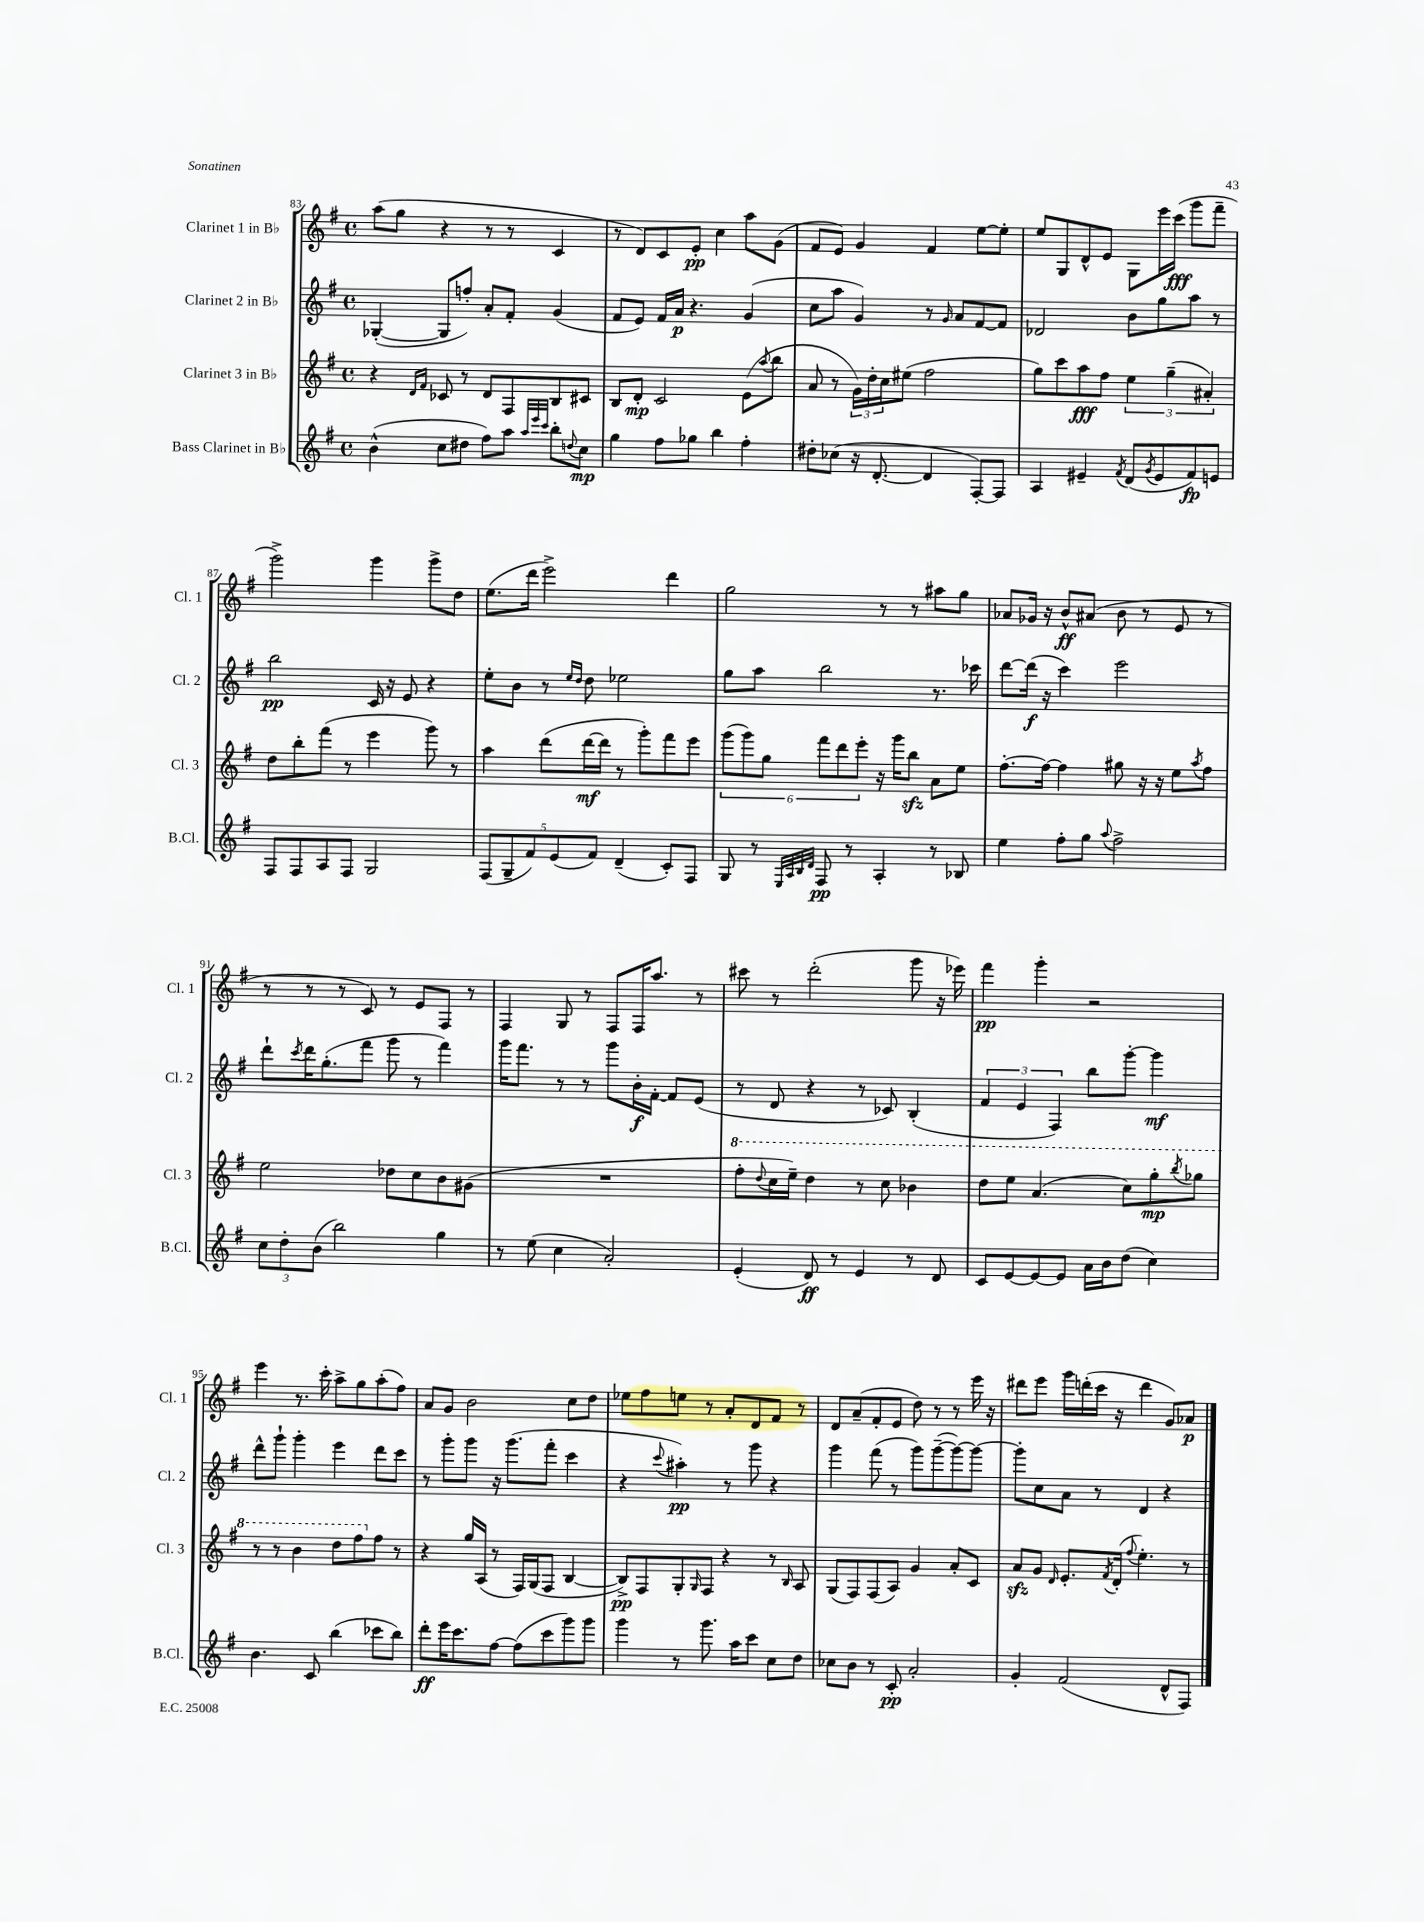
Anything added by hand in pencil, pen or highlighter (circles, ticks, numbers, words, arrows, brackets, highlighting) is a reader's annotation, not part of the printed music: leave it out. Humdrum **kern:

**kern	**kern	**kern	**kern
*staff4	*staff3	*staff2	*staff1
*clefG2	*clefG2	*clefG2	*clefG2
*k[f#]	*k[f#]	*k[f#]	*k[f#]
*M4/4	*M4/4	*M4/4	*M4/4
*met(c)	*met(c)	*met(c)	*met(c)
(4b^^\	4r	([4G-'/	(8aa\L
.	.	.	8gg\J
.	16qqd/LL	.	.
.	16qqf#/JJ	.	.
8cc\L	8c-/	8G-/]L	4r
8dd#\J	8r	8ff'/J)	.
8ff#\L)	8d/L	8a'/L	8r
8aa\J	8F#/	8f#'/J	8r
32qqaa/LLL	.	.	.
32qqeee/	.	.	.
32qqccc/JJJ	.	.	.
8bb'\L	8B/	(4g/	4c/
8qqdd/	.	.	.
8cc\J	8c#/J	.	.
=	=	=	=
4gg\	8B/L	8f#/L	8r
.	8d'/J	8e/J)	8d/L)
8ff#\L	2c/	16f#/LL	8c/
.	.	16a/JJ	.
8gg-\J	.	4.r	8e'/J
4bb\	.	.	4cc\
4ff#'\	(8e\L	(4g/	8aa\L
.	8qaa/	.	.
.	8bb\J	.	(8g\J
=	=	=	=
8dd#'\L	8a/	8cc\L	8f#/L
(8cc-\J	8r	8aa\J	8e/J)
16r	24g\LL)	4g/)	4g/
.	24dd'\	.	.
[8.d'/	.	.	.
.	24cc\J	.	.
.	(8ee#\J	.	.
4d/]	2ff#\	8r	4f#/
.	.	16qqg/	.
.	.	8a/L	.
[8F#'/L)	.	[8f#/	[8ee\L
8F#/]J	.	8f#/]J	8ee'\]J
=	=	=	=
4A/	8gg\L)	2d-/	8ee/L
.	8ccc\	.	8G/
4e#~/	8aa\	.	8d^^/
.	8ff#\J	.	8e/J
8qf#/	.	.	.
(8d/L	6ee\	8b\L	8G\L
8qg/	.	.	.
8e#/	.	8gg\	16eee\L
.	(6gg~\	.	.
.	.	.	(16ccc\JJ
8f#/)	.	8aa\J	8ggg\L
.	6a#'/)	.	.
8e/J	.	8r	8fff#~\J
=	=	=	=
8F#/L	8dd\L	2bb\	2ggg^\)
8F#/	8bb'\	.	.
8A/	(8fff#\J	.	.
8F#/J	8r	.	.
2G/	4eee\	16c/	4ggg\
.	.	16r	.
.	.	8e/	.
.	8ggg\)	4r	8ggg^\L
.	8r	.	8dd\J
=	=	=	=
(10F#/L	4aa\	8ee'\L	(8.ee\L
10G~/	.	.	.
.	.	8b\J	.
.	.	.	16ddd\Jk
10f#/)	.	.	.
.	(8ddd\L	8r	2eee^\)
(10e/	.	.	.
.	.	16qqee/LL	.
.	.	16qqdd/JJ	.
.	[16ddd\L	8dd\	.
10f#/J)	.	.	.
.	16ddd\]JJ	.	.
(4d~/	8r	2ee-\	.
.	8ggg'\L)	.	.
8c'/L)	8fff#\	.	4ddd\
8F#/J	8eee\J	.	.
=	=	=	=
8G/	(12ggg\L	8gg\L	2gg\
.	12ggg\)	.	.
8r	.	8aa\J	.
.	12gg\J	.	.
32qqE/LLL	.	.	.
32qqA/	.	.	.
32qqB/	.	.	.
32qqd/JJJ	.	.	.
8F#/	12fff#\L	2bb\	.
.	12ddd\	.	.
8r	.	.	.
.	12eee'\J	.	.
4A'/	16r	.	8r
.	16ggg\LK	.	.
.	8bb\J	.	8r
8r	8a\L	8.r	8aa#\L
8B-/	8ee\J	.	8gg\J
.	.	16ccc-\	.
=	=	=	=
4ee\	[8.ff#'\L	[8ddd\L	8a-/L
.	.	(16ddd\]Jk	16g-/Jk
.	16ff#\_Jk	16r	16r
8ff#'\L	4ff#\]	4ccc\)	8b^^/L
8gg\J	.	.	(8a#/J
8qqaa/	.	.	.
2ff#^\	8gg#\	2eee\	8b\
.	16r	.	8r
.	16r	.	.
.	8ee\L	.	8e/
.	8qaa/	.	.
.	8ff#\J	.	8r
=	=	=	=
12cc\L	2ee\	8ddd`\L	8r
12dd'\	.	.	.
.	.	8qccc/	.
.	.	16ddd\K	8r
(12b\J	.	.	.
.	.	(8.gg'\	.
2bb\)	.	.	8r
.	.	8fff#\J	8c/)
.	8dd-\L	8ggg\	8r
.	8cc\	8r	8e/L
4gg\	8b\	4fff#\)	8F#/J
.	(8g#\J	.	8r
=	=	=	=
8r	1r	16ggg\LK	4F#/
.	.	8.fff#\J	.
(8ee\	.	.	.
4cc\	.	8r	8G/
.	.	8r	8r
2a'/)	.	8ggg\L	8F#/L
.	.	16b'\L	16F#/K
.	.	[16f#'\JJ	8.aa/J
.	.	8f#/]L	.
.	.	(8e/J	8r
=	=	=	=
(4e'/	8fff#'\L	8r	8ccc#\
.	8qqddd/	.	.
.	16ccc\L	8d/	8r
.	16eee~\JJ)	.	.
8d/)	4ddd\	4r	(2ddd'\
8r	.	.	.
4e/	8r	8r	.
.	8ccc\	8c-/)	.
8r	4bb-\	(4B'/	8ggg\
8d/	.	.	16r
.	.	.	16eee-\)
=	=	=	=
8c/L	8ddd\L	6f#/	4fff#\
[8e/	8eee\J	.	.
.	.	6e/	.
8e/_	(4.aa/	.	4ggg'\
.	.	6F#/)	.
8e/]J	.	.	.
16a\LL	.	8bb\L	2r
16b\J	.	.	.
(8dd\J	8ccc\L)	[8ggg'\J	.
4cc\)	8ggg'\	4ggg\]	.
.	8qbbb/	.	.
.	8ggg-\J	.	.
=	=	=	=
4.b\	8r	8ddd^^\L	4eee\
.	8r	8ggg`\J	.
.	4bb\	4ggg'\	8.r
8c/	.	.	.
.	.	.	16ccc'\
(4bb\	8ddd\L	4eee\	8aa^\L
.	8fff#\	.	8gg\
8ccc-\L	8ff#\J	8ddd\L	(8aa'\
8bb\J)	8r	8ccc\J	8ff#\J)
=	=	=	=
8ddd'\L	4r	8r	8a/L
16eee\K	.	8ggg'\L	8g/J
8.ccc\	.	.	.
.	16gg/LL	8ggg\J	2b\
.	(16A/JJ	.	.
[8ff#\J	8r	16r	.
.	.	(8.ggg\L	.
(8ff#\]L	16F#/LL)	.	.
.	(16G/J	.	.
8ccc\	8F#/J	8fff#'\J	.
8ggg\)	[4B/	4ccc\	8cc\L
8ggg\J	.	.	8dd\J
=	=	=	=
4ggg\	8B^/]L)	4r	8ee-\L
.	8F#/	.	8ff#\
.	.	8qqccc/	.
8r	8G'/	4aa#'\)	8ee\J
.	16qqG/	.	.
8.ggg\	8F#/J	.	8r
.	4r	8r	8a'/L
16aa\LK	.	.	.
8ccc\J	.	8ggg\	8d/
8cc\L	8r	4r	8f#/J
.	16qqB/	.	.
8dd\J	8A/	.	8r
=	=	=	=
8cc-\L	(8G/L	4ggg\	8d/L
8b\J	8F#/)	.	(8a~/
8r	(8F#/	(8fff#\	8f#'/
8c'/	8A/J)	8r	8e/J
2a'/	4g/	8ggg\L)	8dd\)
.	.	([8ggg~\	8r
.	8a'/L	8ggg\_)	8r
.	8c/J	8ggg\_J	16eee\
.	.	.	16r
=	=	=	=
4g'/	8a/L	8ggg'\]L	8ddd#\L
.	8g/J	8cc\	8eee\J
.	16qqd/	.	.
(2f#/	8.e'/L	8a\J	16ggg\LL
.	.	.	(16ddd'\
.	.	8r	16ccc\JJ
.	8qf#/	.	.
.	(16d'/Jk	.	16r
.	8qqff#/	.	.
.	4.ee'\)	4d/	4ddd\
8d^^/L	.	4r	8g/L)
8F#/J)	8r	.	8a-/J
==	==	==	==
*-	*-	*-	*-
